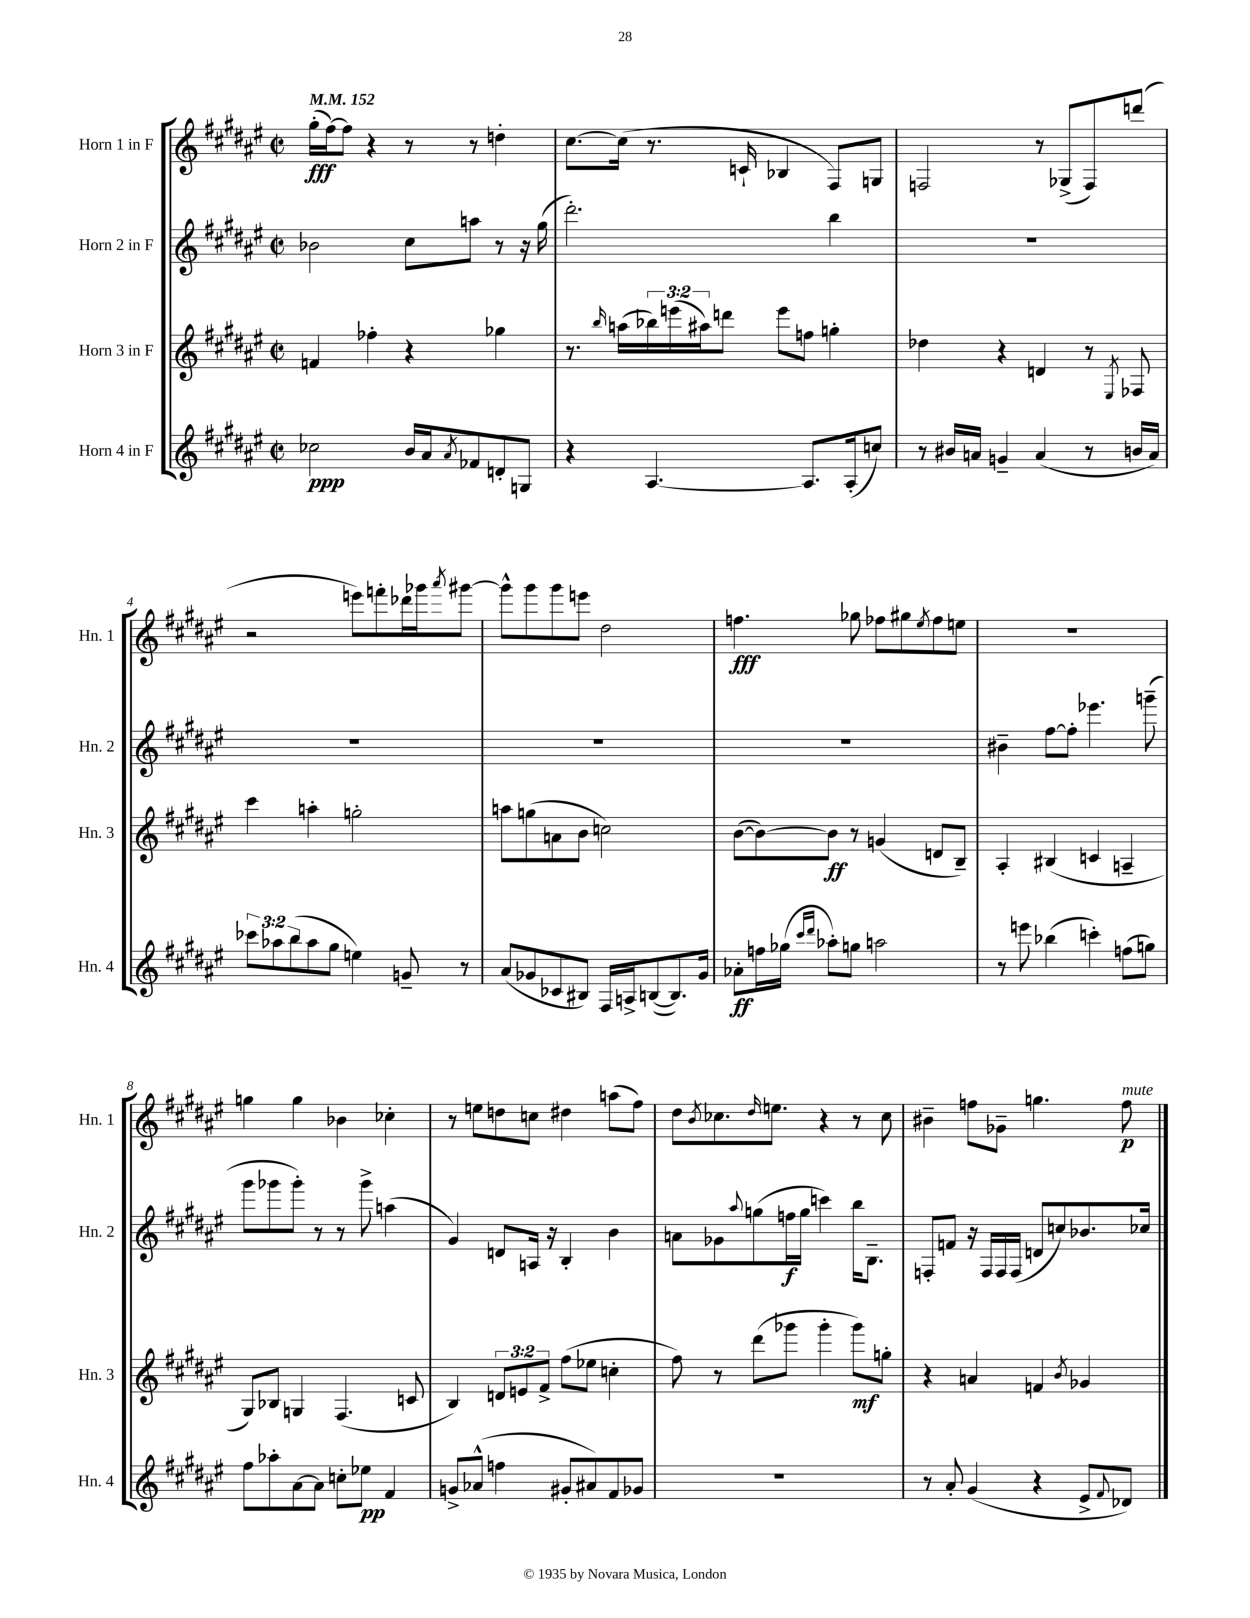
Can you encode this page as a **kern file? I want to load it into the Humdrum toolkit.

**kern	**kern	**kern	**kern
*staff4	*staff3	*staff2	*staff1
*clefG2	*clefG2	*clefG2	*clefG2
*k[f#c#g#d#a#e#]	*k[f#c#g#d#a#e#]	*k[f#c#g#d#a#e#]	*k[f#c#g#d#a#e#]
*M2/2	*M2/2	*M2/2	*M2/2
*met(c|)	*met(c|)	*met(c|)	*met(c|)
*MM152	*MM152	*MM152	*MM152
2cc-	4f	2b-	(16gg#'
.	.	.	[16ff#)
.	.	.	8ff#]
.	4ff-'	.	4r
16b	4r	8cc#	8r
16a#	.	.	.
8qa#	.	.	.
8f-	.	8aa	8r
8d'	4gg-	8r	4dd'
8G	.	16r	.
.	.	(16gg#	.
=	=	=	=
4r	8.r	2.ddd#')	[8.cc#
.	16qqbb	.	.
.	(16aa	.	(16cc#]
[4.A#	24bb-)	.	8.r
.	(24eee	.	.
.	24aa#)	.	.
.	8ddd	.	.
.	.	.	16c`
.	8eee	.	4B-
8.A#]	8ff	.	.
.	4gg'	4bb	8F#)
(16A#'	.	.	.
8cc)	.	.	8G
=	=	=	=
8r	4dd-	1r	2F
16b#	.	.	.
16a	.	.	.
4g~	4r	.	.
(4a	4d	.	8r
.	.	.	(8G-^
8r	8r	.	8F)
.	8qE#	.	.
16b	8F-	.	(8ddd
16a)	.	.	.
=	=	=	=
12ccc-	4ccc#	1r	2r
12aa-	.	.	.
(12bb	.	.	.
8aa-	4aa'	.	.
8gg#	.	.	.
4ee)	2gg'	.	8eee)
.	.	.	8fff'
8g~	.	.	16ddd-
.	.	.	16ggg-
.	.	.	8qaaa#
8r	.	.	[8ggg#
=	=	=	=
(8a#	8aa	1r	8ggg#^^]
8g-	(8gg	.	8ggg#
8c-	8a	.	8ggg#
8B#)	8b	.	8eee
16F#	2cc)	.	2dd#
16A^	.	.	.
([8B	.	.	.
8.B])	.	.	.
16g-	.	.	.
=	=	=	=
8a-'	([8b	1r	4.ff
16ff	8b_)	.	.
(16gg-	.	.	.
16qqccc#	.	.	.
16qqddd#	.	.	.
8aa-')	8b]	.	.
8gg	8r	.	8gg-
2aa	(4g	.	8ff-
.	.	.	8gg#
.	.	.	8qee#
.	8d	.	8ff-
.	8B~)	.	8ee
=	=	=	=
8r	4A#'	4b#~	1r
8eee	.	.	.
(4bb-	(4B#	[8ff#	.
.	.	8ff#']	.
4ccc')	4c	4.eee-	.
(8ff	4A~	.	.
8gg)	.	(8ggg~	.
=	=	=	=
8ff#	8G#)	8ggg#	4gg
8aa-'	8B-	8ggg-	.
[8a#	4G	8ggg-')	4gg
8a#]	.	8r	.
8cc'	(4.F#	8r	4b-
8ee-	.	8ggg-^	.
4f#	.	(4aa	4cc-'
.	8c	.	.
=	=	=	=
8g^	4B)	4g#)	8r
(8a-^^	.	.	8ee
4ff	12d	8d	8dd
.	12e	.	.
.	.	16A	8cc
.	12f#^	.	.
.	.	16r	.
8g#'	(8ff#	4B'	4dd#
8a#)	8ee-	.	.
8f#	4cc'	4b	(8aa
8g-	.	.	8ff#)
=	=	=	=
1r	8ff#)	8a	8dd#
.	.	.	8qb
.	8r	8g-	8.cc-
.	.	8qqaa#	.
.	(8ddd#	(8gg	.
.	.	.	16qqdd#
.	.	.	8.ee
.	8ggg-	16ff	.
.	.	16gg	.
.	4ggg-'	4ccc)	4r
.	8ggg-)	16bb	8r
.	.	8.B~	.
.	8gg'	.	8cc-
=	=	=	=
8r	4r	8F'	4b#~
8a#'	.	8f	.
(4g#	4a	16r	8ff
.	.	16F	.
.	.	16F	8g-~
.	.	(16F	.
4r	4f	8d	4.gg
.	.	8cc)	.
.	8qb	.	.
8e#^	4g-	8.b-	.
8qqf#	.	.	.
8d-)	.	.	8ff
.	.	16cc-	.
==	==	==	==
*-	*-	*-	*-
